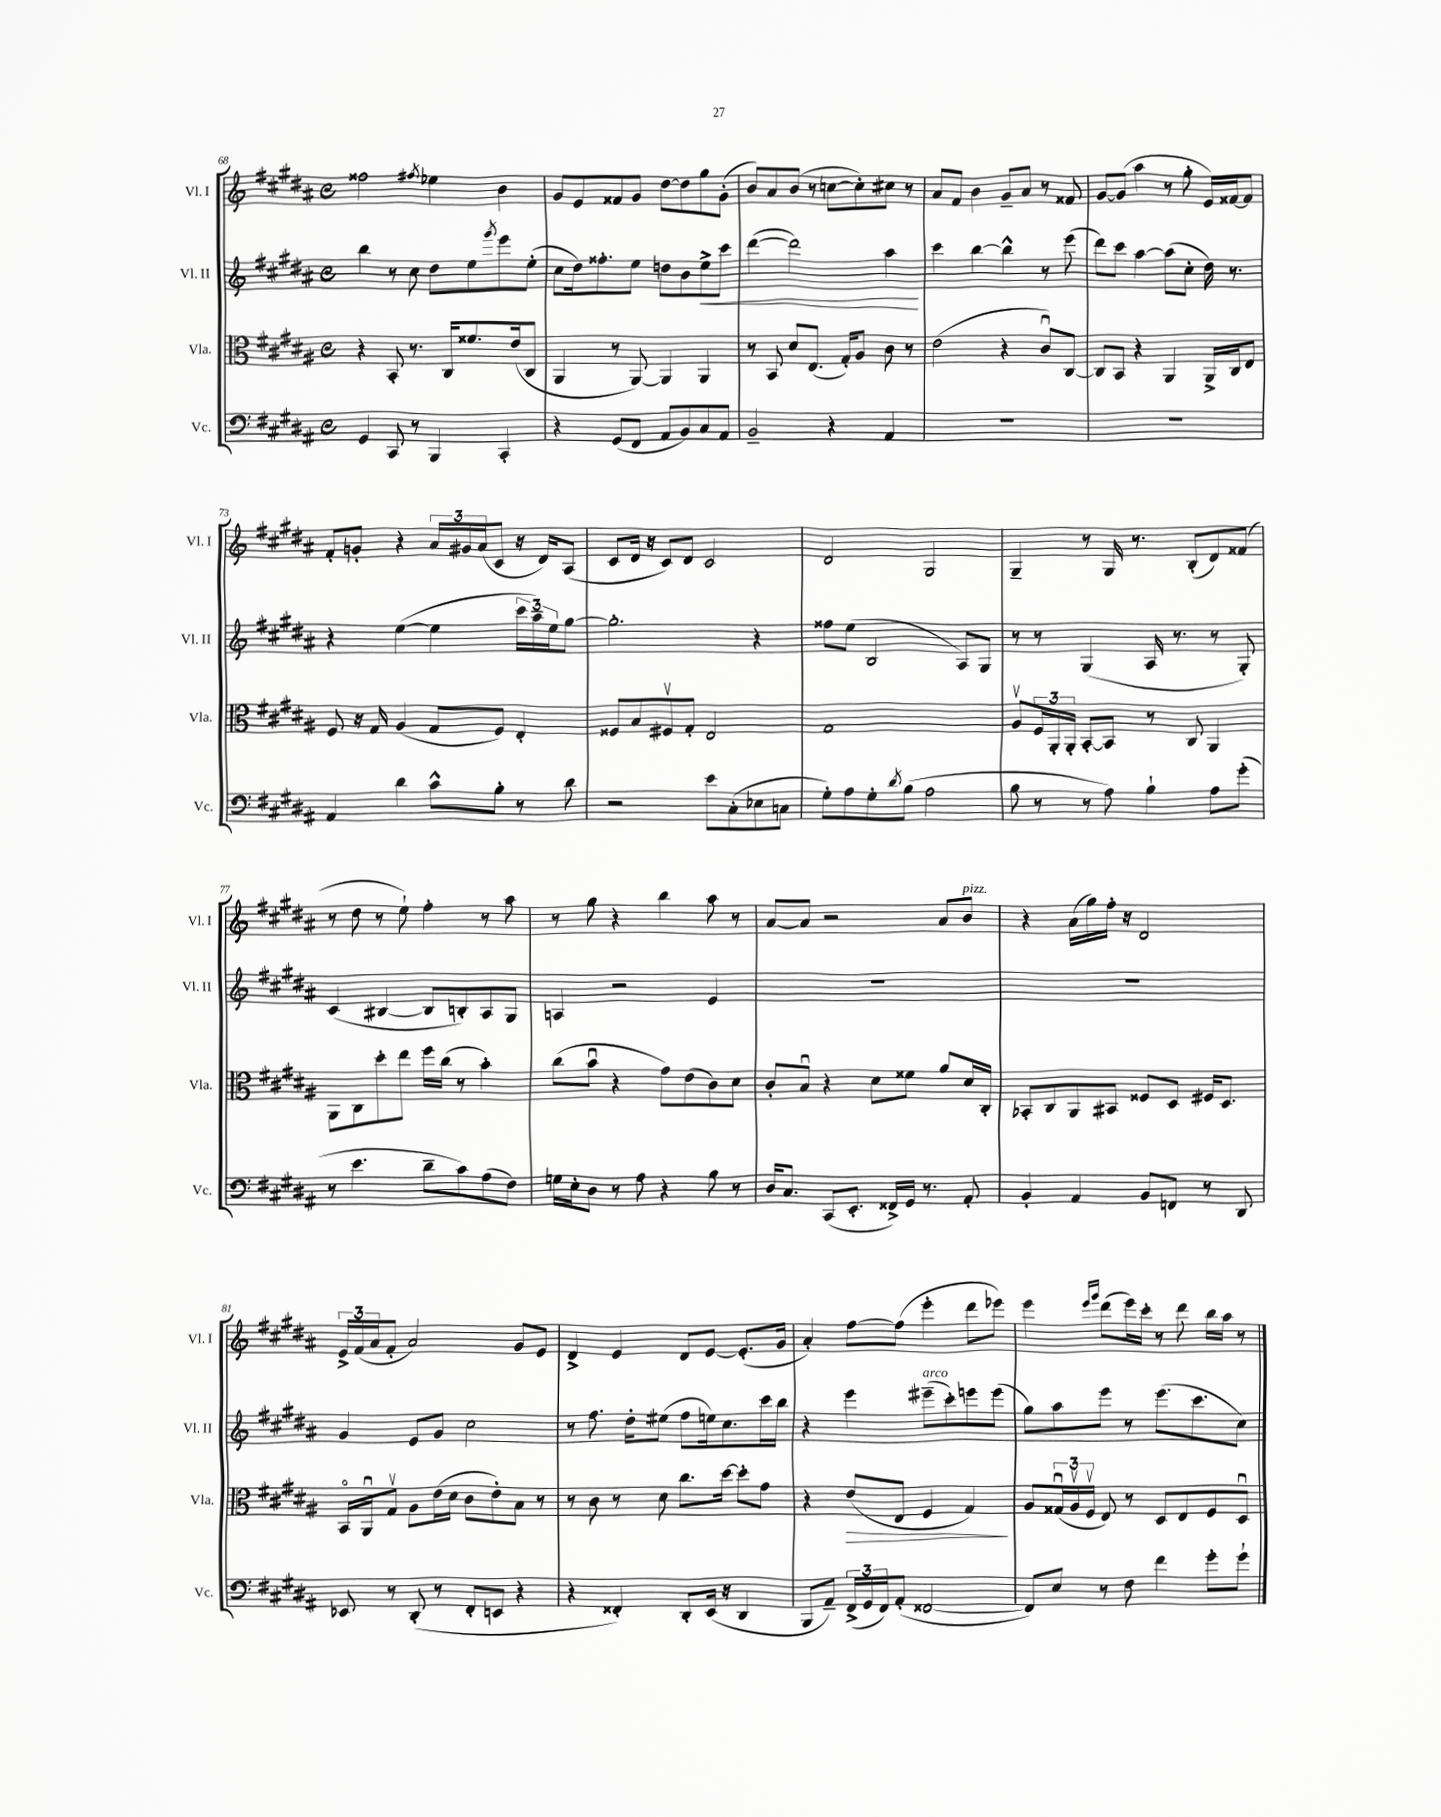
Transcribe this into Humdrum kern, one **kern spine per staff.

**kern	**kern	**dynam	**kern	**dynam	**kern
*part4	*part3	*part3	*part2	*part2	*part1
*staff4	*staff3	*staff3	*staff2	*staff2	*staff1
*I"Vc.	*I"Vla.	*	*I"Vl. II	*	*I"Vl. I
*I'Vc.	*I'Vla.	*	*I'Vl. II	*	*I'Vl. I
*clefF4	*clefC3	*	*clefG2	*	*clefG2
*k[f#c#g#d#a#]	*k[f#c#g#d#a#]	*	*k[f#c#g#d#a#]	*	*k[f#c#g#d#a#]
*M4/4	*M4/4	*	*M4/4	*	*M4/4
*met(c)	*met(c)	*	*met(c)	*	*met(c)
=68	=68	=68	=68	=68	=68
4GG#/	4r	.	4bb\	.	2ff##X\
8CC#/	8BB'/	.	8r	.	.
8r	8.r	.	8cc#\	.	.
.	.	.	.	.	8qff#X/
4BBB/	.	.	8dd#\L	.	4ee-X\
.	16C#/KL	.	.	.	.
.	8.f##X/	.	8ee\	.	.
.	.	.	8qggg#/	.	.
4CC#'/	.	.	8eee\	.	4b\
.	(16e/k	.	.	.	.
.	8C#/J	.	(8ee'\J	.	.
=69	=69	=69	=69	=69	=69
4r	4AA#/	.	8cc#\L	.	8g#/L
.	.	.	16dd#\k)	.	8e/
.	.	.	8.ff##X'\	.	.
(8GG#/L	8r	.	.	.	8f##X/
8FF#/J	[8AA#/)	.	8ee\J	.	8g#/J
8AA#/L	4AA#/]	.	8ddn\L	.	[8dd#\L
8BB/)	.	.	8b\	.	8dd#\]
!	!	!	!	!LO:HP:b	!
8C#/	4AA#/	.	8ee^\	<	8gg#\
8AA#/J	.	.	8ccc#\J	.	(8g#'\J
=70	=70	=70	=70	=70	=70
2BB~/	8r	.	([4ddd#\	.	8b/L)
.	8BB/	.	.	.	8a#/
.	8d#/L	.	2ddd#\])	.	(8b/J
.	(8.E/J	.	.	.	8r
4r	.	.	.	.	[8ccn\L
.	16G#'/KL)	.	.	.	.
.	8A#/J	.	.	.	8cc'\])
4AA#/	8c#\	.	4aa#\	.	8cc#X\J
.	8r	.	.	.	8r
.	.	.	.	[	.
=71	=71	=71	=71	=71	=71
1r	(2e\	.	4ccc#\	.	8a#/L
.	.	.	.	.	8f#/J
.	.	.	[4bb\	.	4b\
.	4r	.	4bb^^\]	.	8g#~/L
.	.	.	.	.	8a#/J
.	8c#u/L)	.	8r	.	8r
.	[8C#/J	.	(8eee\	.	8f##X/
=72	=72	=72	=72	=72	=72
1r	8C#/L]	.	8ddd#\L)	.	[8g#/L
.	8BB/J	.	8ccc#\J	.	(8g#/J]
.	4r	.	[4aa#\	.	4aa#\
.	4AA#/	.	(8aa#\L]	.	8r
.	.	.	8cc#'\J	.	8gg#'\
.	16AA#^/LL	.	16dd#\)	.	16e/LL)
.	16C#/J	.	8.r	.	[16f##X/J
.	8E/J	.	.	.	8f##/J]
!!LO:LB:g=z
=73	=73	=73	=73	=73	=73
4AA#/	8F#/	.	4r	.	8f#'/L
.	16r	.	.	.	8gn'/J
.	16G#/	.	.	.	.
4d#\	(4A#/	.	([4ee\	.	4r
8c#^^\L	8G#/L	.	4ee\]	.	24a#/LL
.	.	.	.	.	24g#X/
.	.	.	.	.	(24a#/J
8B'\J	8F#/J)	.	.	.	8c#/J
8r	4E'/	.	24ccc#\LL	.	16r
.	.	.	24aa#~\)	.	.
.	.	.	.	.	16d#/KL)
.	.	.	24ee\J	.	.
8d#\	.	.	[8gg#\J	.	(8A#/J
=74	=74	=74	=74	=74	=74
2r	8F##X/L	.	2.gg#'\]	.	8c#/L
.	8B/	.	.	.	16d#/Jk
.	.	.	.	.	16r
.	8F#Xv/	.	.	.	8c#/L)
.	8G#'/J	.	.	.	8d#/J
8e\L	2E/	.	.	.	2c#/
(8C#'\	.	.	.	.	.
8E-X\	.	.	4r	.	.
8Cn\J	.	.	.	.	.
=75	=75	=75	=75	=75	=75
8G#'\L)	1G#	.	8ff##X\L	.	2d#/
8A#\	.	.	(8ee\J	.	.
8G#'\	.	.	2B/	.	.
8qd#/	.	.	.	.	.
(8B\J	.	.	.	.	.
2A#\	.	.	.	.	2G#/
.	.	.	8A#/L)	.	.
.	.	.	8G#/J	.	.
=76	=76	=76	=76	=76	=76
8B\	8A#v/L	.	8r	.	4G#~/
8r	24F#/L	.	8r	.	.
.	24AA#'/	.	.	.	.
.	24AA#'/JJ	.	.	.	.
8r	[8BB'/L	.	(4G#/	.	8r
8A#\)	8BB/J]	.	.	.	16G#/
.	.	.	.	.	8.r
4B`\	8r	.	16A#/	.	.
.	.	.	8.r	.	.
.	8C#/	.	.	.	(8B'/L
8A#\L	4AA#/	.	8r	.	8d#/)
(8g#'\J	.	.	8G#'/)	.	(8f##X/J
!!LO:LB:g=z
=77	=77	=77	=77	=77	=77
8r	8AA#\L	.	(4c#/	.	8r
4.e\	8C#\	.	.	.	8dd#\
.	8dd#'\	.	[4B#X/	.	8r
.	8ee\J	.	.	.	8ee`\)
8d#~\L	16ff#\LL	.	8B#/L]	.	4ff#'\
.	(16cc#\JJ	.	.	.	.
8c#\)	8r	.	8Bn'/)	.	.
(8A#\	4b'\)	.	8A#/	.	8r
8F#\J)	.	.	8G#/J	.	8aa#\
=78	=78	=78	=78	=78	=78
16Gn\LL	(8cc#\L	.	4An/	.	8r
16E'\J	.	.	.	.	.
8D#\J	8bu\J	.	.	.	8gg#\
8r	4r	.	2r	.	4r
8A#\	.	.	.	.	.
4r	8g#\L)	.	.	.	4bb\
.	(8e\	.	.	.	.
8B\	8c#\)	.	4e/	.	8aa#\
8r	8d#\J	.	.	.	8r
=79	=79	=79	=79	=79	=79
16D#/KL	8c#'/L	.	1r	.	[8a#/L
8.C#/J	.	.	.	.	.
.	8Bu/J	.	.	.	8a#/J]
(8CC#/L	4r	.	.	.	2r
8.EE'/J	.	.	.	.	.
.	8d#\L	.	.	.	.
16FF##X^/LL)	.	.	.	.	.
16GG#/JJ	8f##X\J	.	.	.	.
8.r	.	.	.	.	.
.	8a#/L	.	.	.	8a#/L
!	!	!	!	!	!LO:TX:a:i:t=pizz.
8AA#'/	16d#/L	.	.	.	8b/J
.	16C#'/JJ	.	.	.	.
=80	=80	=80	=80	=80	=80
4BB'/	8BB-X'/L	.	1r	.	4r
.	8C#/	.	.	.	.
4AA#/	8AA#/	.	.	.	(16a#\LL
.	.	.	.	.	16gg#\)
.	8BB#X/J	.	.	.	16ff#'\JJ
.	.	.	.	.	16r
8BB/L	8F##X/L	.	.	.	2d#/
8FFn/J	8D#/J	.	.	.	.
8r	16F#X/KL	.	.	.	.
.	8.D#/J	.	.	.	.
8DD#/	.	.	.	.	.
!!LO:LB:g=z
=81	=81	=81	=81	=81	=81
8EE-X/	16BB/LL	.	4g#/	.	24e^/LL
.	.	.	.	.	(24f#/
.	16AA#u/J	.	.	.	.
.	.	.	.	.	24a#/J
8r	8G#v/J	.	.	.	8f#'/J
(8DD#'/	8A#\L	.	8e/L	.	2a#/)
8r	(16e\L	.	8g#/J	.	.
.	16d#\JJ	.	.	.	.
8FF#'/L	8c#\L	.	2cc#\	.	.
8EEn/J	8e'\)	.	.	.	.
4r	8B\J	.	.	.	8g#/L
.	8r	.	.	.	8e/J
=82	=82	=82	=82	=82	=82
4r	8r	.	8r	.	4d#^/
.	8c#\	.	8.ff#\	.	.
4FF##X'/)	8r	.	.	.	4e/
.	.	.	16dd#'\KL	.	.
.	8d#\	.	(8ee#X\J	.	.
8DD#'/L	8.cc#\L	.	8ff#\L	.	8d#/L
(16EE/Jk	.	.	16een\k)	.	[8e/J
16r	[16dd#\Jk	.	8.cc#\	.	.
4DD#/	8dd#'\L]	.	.	.	(8.e'/L]
.	8g#\J	.	16ccc#\L	.	.
.	.	.	16bb\JJ	.	16g#/Jk
=83	=83	=83	=83	=83	=83
8BBB/L	4r	.	4r	.	4a#'/)
8AA#~/J)	.	.	.	.	.
!	!	!LO:HP:b	!	!	!
(24FF#^/LL	(8e/L	>	4eee\	.	[8ff#\L
24GG#/	.	.	.	.	.
24FF#/J)	.	.	.	.	.
(8AA#'/J	8E/J	.	.	.	(8ff#\J]
!	!	!	!LO:TX:a:i:t=arco	!	!
[2FF##X/	4F#/	.	(8eee#X~\L	.	4eee'\
.	.	.	8ccc#'\)	.	.
.	4G#/)	.	8eeen\	.	8ddd#\L
.	.	.	(8eee\J	.	8eee-X\J)
.	.	]	.	.	.
=84	=84	=84	=84	=84	=84
8FF##/L])	8A#/L	.	8gg#\L)	.	4eee\
8E/J	(24G##Xu/L	.	8aa#\	.	.
.	24A#v/	.	.	.	.
.	24F#v/JJ	.	.	.	.
.	.	.	.	.	16qqeee/LL
.	.	.	.	.	16qqggg#/JJ
8r	8E/)	.	8eee\J	.	(8ddd#\L
8F#\	8r	.	8r	.	16eee\L)
.	.	.	.	.	16ccc#'\JJ
4f#\	8D#/L	.	(8.eee\L	.	8r
.	8E/	.	.	.	8ddd#\
.	.	.	8.ccc#\	.	.
8g#'\L	8F#/	.	.	.	16bb\LL
.	.	.	.	.	16aa#\JJ
8g#`\J	8D#u/J	.	8cc#\J)	.	8r
==	==	==	==	==	==
*-	*-	*-	*-	*-	*-
